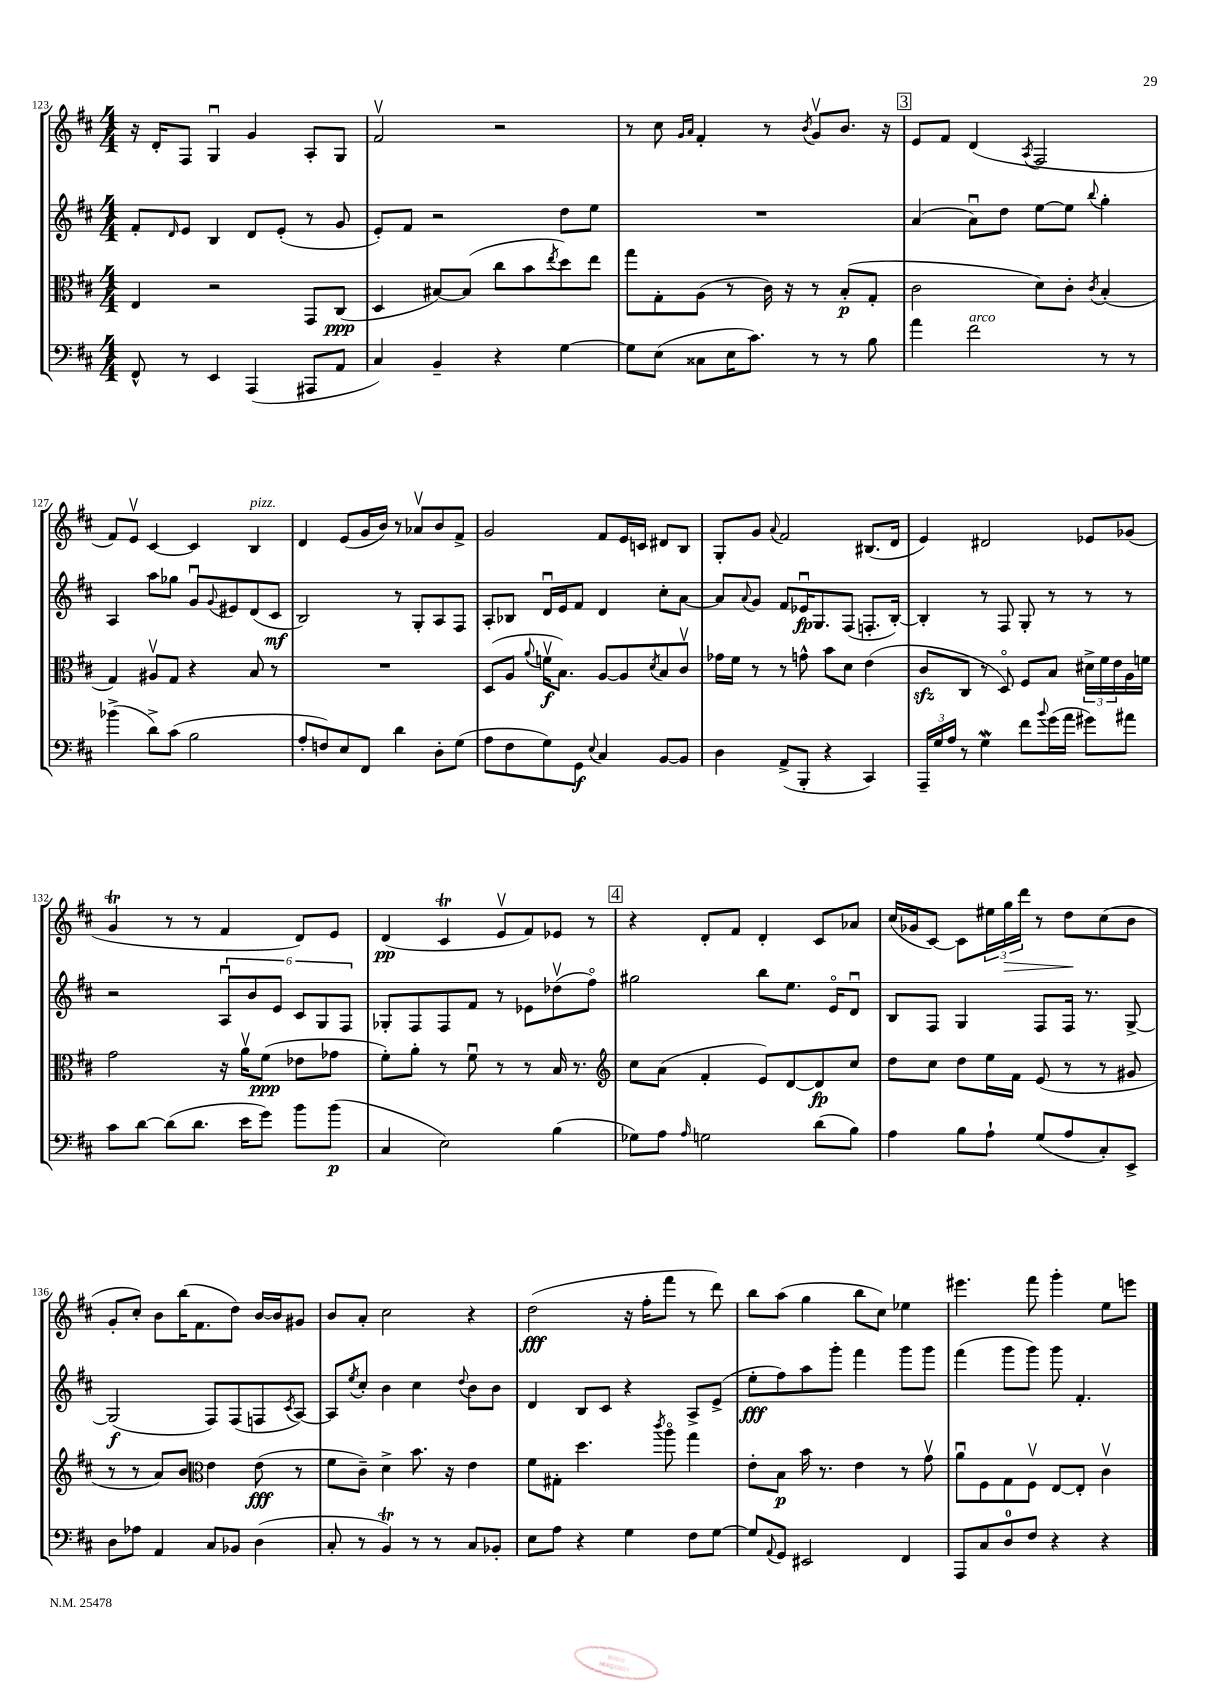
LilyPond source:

<<
\new StaffGroup <<
\new Staff = "s0" {
    \clef treble \key d \major \numericTimeSignature \time 4/4
    r16 d'16-. fis8 g4\downbow g'4 a8-. g8 |
    fis'2\upbow r2 |
    r8 cis''8 \grace { g'16 a'16 } fis'4-. r8 \acciaccatura { b'8 } g'8\upbow b'8. r16 |
    \mark \markup { \box "3" } e'8 fis'8 d'4( \acciaccatura { a8 } fis2 |
    fis'8) e'8\upbow cis'4~ cis'4 b4^\markup { \italic "pizz." } |
    d'4 e'8( g'16 b'16) r8 aes'8\upbow b'8 fis'8-> |
    g'2 fis'8 e'16 c'16 dis'8 b8 |
    g8-. g'8 \appoggiatura { a'8 } fis'2 bis8.( d'16 |
    e'4) dis'2 ees'8 ges'8( |
    g'4\trill r8 r8 fis'4 d'8) e'8 |
    d'4\pp( cis'4\trill e'8\upbow fis'8) ees'8 r8 |
    \mark \markup { \box "4" } r4 d'8-. fis'8 d'4-. cis'8 aes'8 |
    cis''16( ges'16 cis'8~) cis'8 \tuplet 3/2 { eis''16 g''16\> d'''16 } r8 d''8\! cis''8( b'8 |
    g'8-. cis''8-.) b'8 b''16( fis'8. d''8) b'16~ b'16 gis'8 |
    b'8 a'8-. cis''2 r4 |
    d''2\fff( r16 fis''16-. fis'''8 r8 d'''8) |
    b''8 a''8( g''4 b''8 cis''8) ees''4 |
    eis'''4. fis'''8 g'''4-. e''8 e'''8 \bar "|." |
}
\new Staff = "s1" {
    \clef treble \key d \major \numericTimeSignature \time 4/4
    fis'8-. \grace { d'16 } e'8 b4 d'8 e'8-.( r8 g'8 |
    e'8-.) fis'8 r2 d''8 e''8 |
    R1 |
    \mark \markup { \box "3" } a'4( a'8\downbow) d''8 e''8~ e''8 \appoggiatura { b''8 } g''4-. |
    a4 a''8 ges''8 g'8\downbow \appoggiatura { g'8 } eis'8 d'8( cis'8\mf |
    b2) r8 g8-. a8 fis8 |
    a8-. bes8 d'16\downbow e'16 fis'8 d'4 cis''8-. a'8~ |
    a'8 \appoggiatura { a'8 } g'8 fis'8 ees'16\downbow\fp g8. fis8( f8.-. b16~-.) |
    b4-. r8 fis8 g8-. r8 r8 r8 |
    r2 \tuplet 6/4 { a8\downbow b'8 e'8 cis'8 g8 fis8 } |
    ges8-. fis8 fis8 fis'8 r8 ees'8 des''8\upbow( fis''8\flageolet) |
    \mark \markup { \box "4" } gis''2 b''8 e''8. e'16\flageolet d'8\downbow |
    b8 fis8 g4 fis8 fis16 r8. g8~-> |
    g2\f( fis8) fis8( f8 \acciaccatura { cis'8 } a8~) |
    a8 \acciaccatura { e''8 } cis''8-. b'4 cis''4 \appoggiatura { d''8 } b'8 b'8 |
    d'4 b8 cis'8 r4 a8-> e'8->( |
    e''8-.\fff fis''8) a''8 g'''8-. fis'''4 g'''8 g'''8 |
    fis'''4( g'''8 g'''8) g'''8 fis'4.-. \bar "|." |
}
\new Staff = "s2" {
    \clef alto \key d \major \numericTimeSignature \time 4/4
    e4 r2 g,8 cis8\ppp( |
    d4 bis8~) bis8( cis''8 b'8 \acciaccatura { e''8 } d''8) e''8 |
    g''8 g8-. a8( r8 cis'16) r16 r8 b8-.\p( g8-. |
    \mark \markup { \box "3" } cis'2 d'8) cis'8-. \acciaccatura { cis'8 } b4-.( |
    g4) ais8\upbow g8 r4 b8 r8 |
    R1 |
    d8( a8 \appoggiatura { a'8 } f'16\upbow\f b8.) a8~ a8 \acciaccatura { d'8 } b8 cis'8\upbow |
    ges'16 fis'16 r8 r8 g'8-^ b'8 d'8 e'4( |
    cis'8\sfz cis8 r8 d8\flageolet) fis8 b8 \tuplet 3/2 { dis'16-> fis'16 e'16 } a16 f'16 |
    g'2 r16 a'16\upbow fis'8\ppp( ees'8 ges'8 |
    fis'8-.) a'8-. r8 fis'8\downbow r8 r8 b16 r8. |
    \mark \markup { \box "4" } \clef treble cis''8 a'8( fis'4-. e'8) d'8~ d'8\fp cis''8 |
    d''8 cis''8 d''8 e''16 fis'16 e'8( r8 r8 gis'8 |
    r8 r8 a'8) b'8 \clef alto e'4 e'8\fff( r8 |
    fis'8 cis'8--) d'4-> b'8. r16 e'4 |
    fis'8 gis8-. d''4. \acciaccatura { cis'''8 } a''8\flageolet g''4 |
    e'8-. b8\p b'16 r8. e'4 r8 g'8\upbow |
    a'8\downbow fis8 g8 fis8\upbow e8~ e8-. cis'4\upbow \bar "|." |
}
\new Staff = "s3" {
    \clef bass \key d \major \numericTimeSignature \time 4/4
    fis,8-^ r8 e,4 a,,4( ais,,8 a,8 |
    cis4) b,4-- r4 g4~ |
    g8 e8( cisis8 e16 cis'8.) r8 r8 b8 |
    \mark \markup { \box "3" } a'4 fis'2^\markup { \italic "arco" } r8 r8 |
    bes'4->( d'8->) cis'8( b2 |
    a8-. f8) e8 fis,8 d'4 d8-. g8( |
    a8 fis8 g8) g,8\f \appoggiatura { e8 } cis4 b,8~ b,8 |
    d4 a,8->( b,,8-. r4 cis,4) |
    \tuplet 3/2 { a,,16-- g16 a16 } r8 g4\mordent fis'8 \appoggiatura { b'8 } g'16( a'16 gis'8) ais'8 |
    cis'8 d'8~ d'8( d'8. e'16 g'8) b'8 b'8\p( |
    cis4 e2) b4( |
    \mark \markup { \box "4" } ges8) a8 \grace { a16 } g2 d'8( b8) |
    a4 b8 a8-! g8( a8 cis8-.) e,8-> |
    d8 aes8 a,4 cis8 bes,8 d4( |
    cis8-. r8 b,4\trill) r8 r8 cis8 bes,8-. |
    e8 a8 r4 g4 fis8 g8~ |
    g8 \appoggiatura { a,8 } g,8 eis,2 fis,4 |
    a,,8 cis8 d8-0 fis8 r4 r4 \bar "|." |
}
>>
>>
\layout { \context { \Score currentBarNumber = #123 } }
